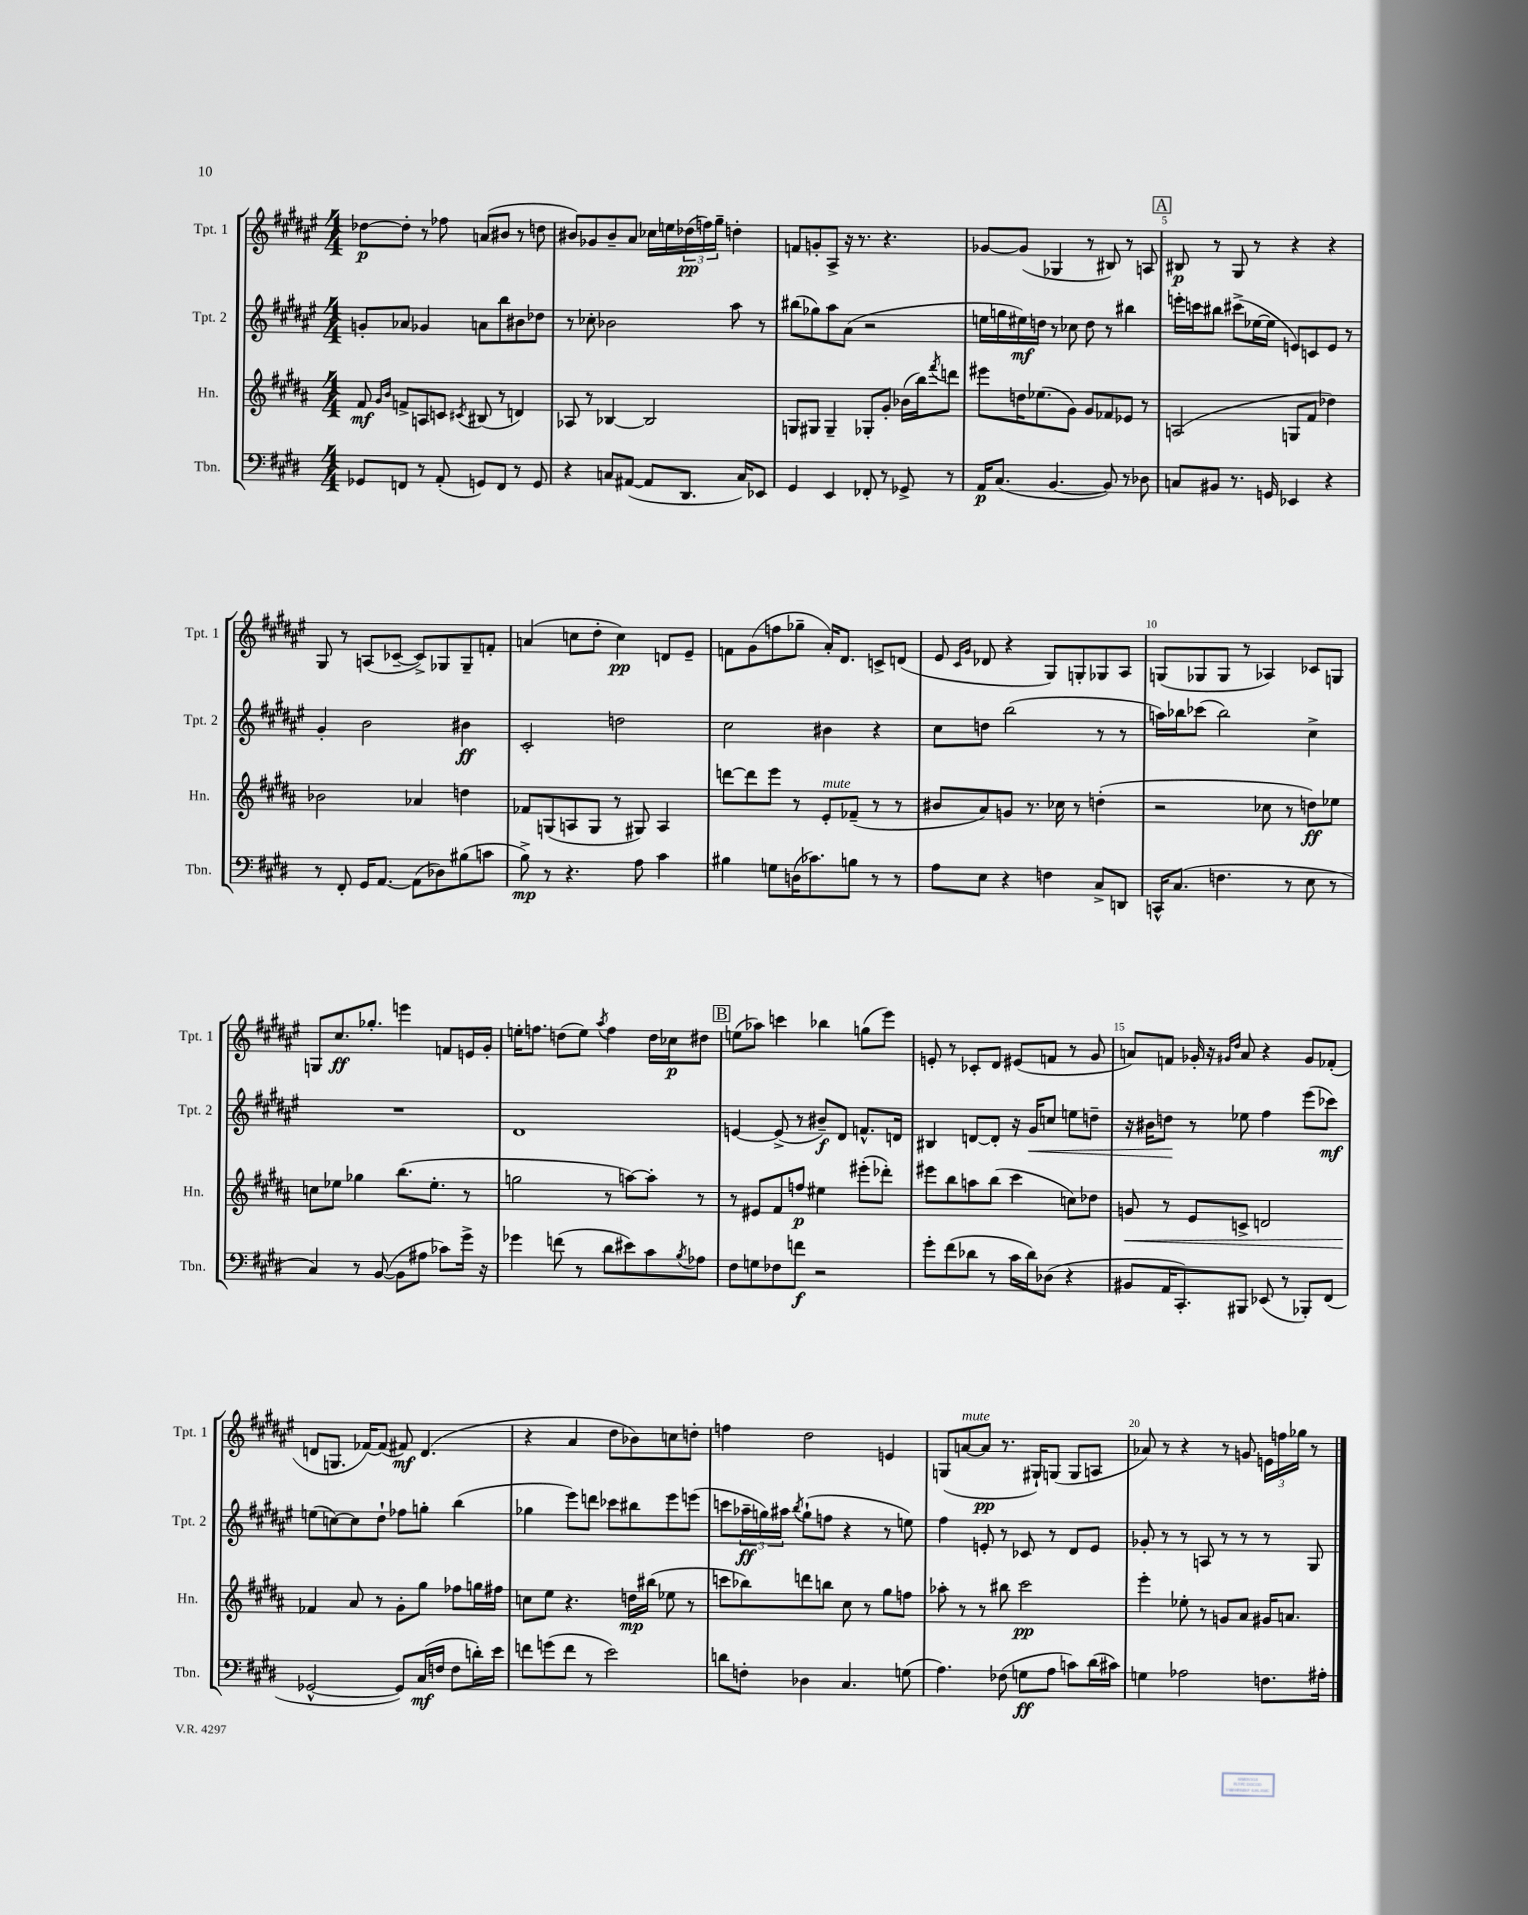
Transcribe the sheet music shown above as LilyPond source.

<<
\new StaffGroup <<
\new Staff = "s0" \with { instrumentName = "Tpt. 1" shortInstrumentName = "Tpt. 1" } {
    \clef treble \key fis \major \numericTimeSignature \time 4/4
    des''8~\p des''8-. r8 fes''8 a'8( bis'8 r8 d''8 |
    bis'8) ges'8 bis'8-- ais'8 ces''16 e''16 \tuplet 3/2 { des''16\pp( f''16) gis''16-- } d''4-. |
    f'8 g'8-. ais8-> r16 r8. r4. |
    ges'8~ ges'8( ges4 r8 bis8) r8 a8 |
    \mark \markup { \box "A" } bis8\p r8 gis8 r8 r4 r4 |
    gis8 r8 a8( ces'8~-- ces'8->) ges8 ges8-- f'8-. |
    a'4( c''8 dis''8-. c''4\pp) d'8 eis'8-- |
    f'8 gis'8( f''8 ges''8-- ais'16-.) dis'8. c'8-> d'8( |
    eis'8 \grace { cis'16 gis'16 } des'8 r4 gis8) g8-. ges8 ais8 |
    g8( ges8 ges8 r8 aes4) ces'8 g8 |
    g8 cis''8.\ff ges''8.-. e'''4 f'8 e'16 gis'16-. |
    e''16-. f''8. d''8( e''8) \acciaccatura { ais''8 } f''4 d''16 ces''16\p dis''8 |
    \mark \markup { \box "B" } e''8( aes''8) c'''4 bes''4 g''8( eis'''8) |
    e'8-. r8 ces'8-. dis'8 eis'8( f'8 r8 gis'8 |
    a'8) f'8 ges'16-. r16 \grace { gis'16 dis''16 } a'8 r4 gis'8 fes'8-.( |
    d'8 g8. fes'16~) fes'8( fis'8\mf) d'4.( |
    r4 ais'4 dis''8 bes'8) c''8 d''8-. |
    f''4 dis''2 e'4 |
    g8( a'8~^\markup { \italic "mute" } a'8\pp r8. gis16-!) g8( g8 a8 |
    aes'8) r8 r4 r8 g'8 \tuplet 3/2 { e'16 f''16 ges''16 } r8 \bar "|." |
}
\new Staff = "s1" \with { instrumentName = "Tpt. 2" shortInstrumentName = "Tpt. 2" } {
    \clef treble \key fis \major \numericTimeSignature \time 4/4
    g'8-. aes'8 ges'4 a'8 b''8 bis'8 des''8 |
    r8 ces''8-. bes'2 ais''8 r8 |
    bis''8( ges''8) ais''8 ais'8( r2 |
    e''16 g''16 eis''16\mf) d''16 r8 ces''8 d''8 r8 bis''4 |
    \mark \markup { \box "A" } e'''16-. c'''16 bis''8 cis'''8->( ees''16~ ees''16 e'8) c'8 e'8 r8 |
    gis'4-. b'2 bis'4\ff |
    cis'2-. d''2 |
    cis''2 bis'4 r4 |
    cis''8 d''8 b''2( r8 r8 |
    a''16) bes''16 ces'''8( bes''2) cis''4-> |
    R1 |
    dis'1 |
    \mark \markup { \box "B" } e'4~ e'8->( r8 bis'8--\f) dis'8 f'8.-^ d'16 |
    bis4 d'8~ d'8-. r16 gis'16\< c''8 e''8 d''8-- |
    r16 bis'16 d''8\! r8 ees''8 fis''4 eis'''8( ces'''8\mf) |
    e''8( c''8~) c''8 dis''8-! fes''8 g''8-. b''4( |
    ges''4 eis'''8) d'''8 ces'''8 bis''8 eis'''8 e'''8( |
    c'''8 \tuplet 3/2 { aes''16--\ff g''16) ais''16 } \acciaccatura { b''8 } g''8-!( f''8 r4 r8 e''8) |
    fis''4 e'8-. r8 ces'8 r8 dis'8 e'8 |
    ges'8-. r8 r8 a8 r8 r8 r8 gis8 \bar "|." |
}
\new Staff = "s2" \with { instrumentName = "Hn." shortInstrumentName = "Hn." } {
    \clef treble \key b \major \numericTimeSignature \time 4/4
    fis'8\mf \grace { gis'16 b'16 } f'8-> a8 c'8 \acciaccatura { cis'8 } bis8( r8 d'4) |
    aes8 r8 bes4~ bes2 |
    g8 gis8 gis4-- ges8-. gis'8-. bes'16( b''16) \acciaccatura { fis'''8 } d'''8 |
    eis'''8 d''16 ees''8.( gis'8) gis'8 fes'8 ees'8 r8 |
    \mark \markup { \box "A" } a2( g8 fis'8 des''4) |
    bes'2 aes'4 d''4 |
    fes'8 g8( a8 g8 r8 gis8) a4 |
    d'''8~ d'''8 e'''8 r8 e'8-.^\markup { \italic "mute" } fes'8--( r8 r8 |
    bis'8 ais'8) g'8 r8. ces''16 r8 d''4-.( |
    r2 ces''8 r8 d''8\ff) ees''8 |
    c''8 ees''8 ges''4 b''8.( ees''8.-. r8 |
    g''2 r8 a''8~) a''8-. r8 |
    \mark \markup { \box "B" } r8 eis'8 fis'8 f''8\p eis''4 eis'''8-.( des'''8-.) |
    eis'''8 b''8 a''8 b''8( cis'''4 c''8) des''8 |
    g'8\< r8 e'8 c'8-> d'2 |
    fes'4\! ais'8 r8 gis'8-. gis''8 fes''8 g''16 fis''16 |
    c''8 e''8 r4. d''16\mp bis''16( ees''8 r8 |
    c'''8 bes''8) d'''8 b''8 cis''8 r8 gis''8 f''8 |
    aes''8-. r8 r8 bis''8 cis'''2\pp |
    e'''4-. ees''8-. r8 g'8 ais'8 gis'16 a'8. \bar "|." |
}
\new Staff = "s3" \with { instrumentName = "Tbn." shortInstrumentName = "Tbn." } {
    \clef bass \key e \major \numericTimeSignature \time 4/4
    ges,8 f,8 r8 a,8-.( g,8) f,8 r8 g,8 |
    r4 c8 ais,8~( ais,8 dis,8. c16) ees,8 |
    gis,4 e,4 fes,8-. r8 ges,8-> r8 |
    a,16\p cis8.( b,4.~ b,8) r8 des8 |
    \mark \markup { \box "A" } c8 bis,8 r8. g,16 ees,4 r4 |
    r8 fis,8-. gis,16 a,8.~ a,8( des8) bis8( c'8 |
    b8->\mp) r8 r4. a8 cis'4 |
    bis4 g8 d16( ces'8.) b8 r8 r8 |
    a8 e8 r4 f4 cis8-> d,8 |
    c,16-^ cis8.( f4. r8 e8 r8 |
    cis4) r8 b,8~( b,8 ais8 ces'8) gis'16-> r16 |
    ges'4 f'8( r8 dis'8 eis'8) cis'8 \acciaccatura { b8 } aes8 |
    \mark \markup { \box "B" } fis8 g8 fes8 f'8\f r2 |
    gis'8-. fis'8( des'8 r8 cis'16 des'16) des8( r4 |
    bis,8 a,16 cis,8.-.) bis,,8 ees,8( r8 bes,,8-.) fis,8( |
    ges,2~-^ ges,8) cis16\mf( f16 f8 d'16-.) e'16 |
    f'8 g'8( f'8 r8 e'2) |
    d'8 f8-. des4 cis4. g8( |
    a4.) fes8( g8\ff a8 c'8) dis'16( cis'16) |
    g4 aes2 f8. ais16-. \bar "|." |
}
>>
>>
\layout { \context { \Score \override BarNumber.break-visibility = ##(#f #t #t) barNumberVisibility = #(every-nth-bar-number-visible 5) } }
